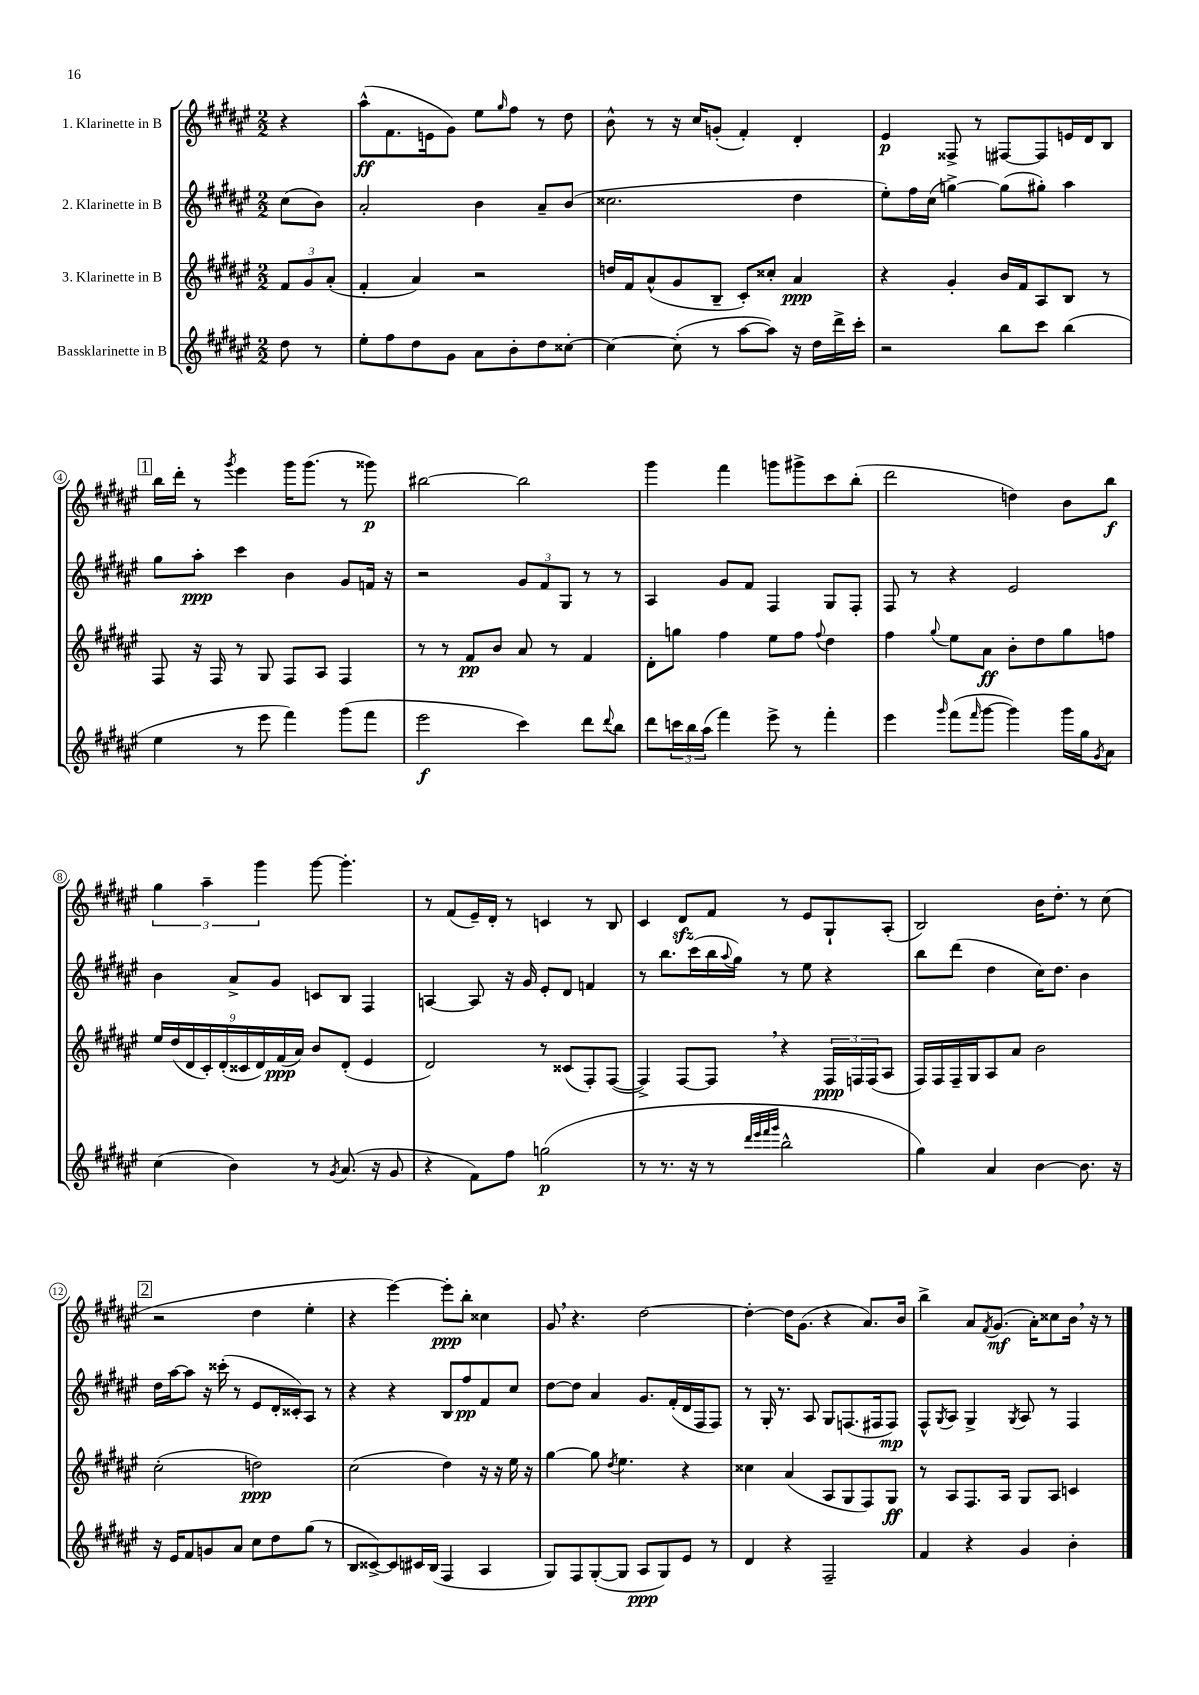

**kern	**dynam	**kern	**dynam	**kern	**dynam	**kern	**dynam
*part4	*part4	*part3	*part3	*part2	*part2	*part1	*part1
*staff4	*staff4	*staff3	*staff3	*staff2	*staff2	*staff1	*staff1
*I"Bassklarinette in B	*	*I"3. Klarinette in B	*	*I"2. Klarinette in B	*	*I"1. Klarinette in B	*
*clefG2	*	*clefG2	*	*clefG2	*	*clefG2	*
*k[f#c#g#d#a#e#]	*	*k[f#c#g#d#a#e#]	*	*k[f#c#g#d#a#e#]	*	*k[f#c#g#d#a#e#]	*
*M2/2	*	*M2/2	*	*M2/2	*	*M2/2	*
=	=	=	=	=	=	=	=
8dd#\	.	12f#/L	.	(8cc#\L	.	4r	.
.	.	12g#/	.	.	.	.	.
8r	.	.	.	8b\J)	.	.	.
.	.	(12a#'/J	.	.	.	.	.
=1	=1	=1	=1	=1	=1	=1	=1
8ee#'\L	.	4f#'/	.	2a#'/	.	(8aa#^^\L	ff
8ff#\	.	.	.	.	.	8.f#\	.
8dd#\	.	4a#/)	.	.	.	.	.
.	.	.	.	.	.	16en\k	.
8g#\J	.	.	.	.	.	8g#\J)	.
8a#\L	.	2r	.	4b\	.	8ee#\L	.
.	.	.	.	.	.	16qqgg#/	.
8b'\	.	.	.	.	.	8ff#\J	.
8dd#\	.	.	.	8a#~/L	.	8r	.
[8cc##X'\J	.	.	.	(8b/J	.	8dd#\	.
=2	=2	=2	=2	=2	=2	=2	=2
4cc##\_	.	16ddn/LL	.	2.cc##X\	.	8b^^\	.
.	.	16f#/J	.	.	.	.	.
.	.	(8a#^^/	.	.	.	8r	.
(8cc##'\]	.	8g#/	.	.	.	16r	.
.	.	.	.	.	.	16cc#/KL	.
8r	.	8B~/J	.	.	.	(8gn'/J	.
[8aa#\L	.	8c#'/L)	.	.	.	4f#'/)	.
8aa#\J])	.	8cc##X'/J	.	.	.	.	.
16r	.	4a#/	ppp	4dd#\	.	4d#'/	.
16dd#\LL	.	.	.	.	.	.	.
16ddd#^\	.	.	.	.	.	.	.
16ccc#'\JJ	.	.	.	.	.	.	.
=3	=3	=3	=3	=3	=3	=3	=3
2r	.	4r	.	8ee#'\L)	.	4e#/	p
.	.	.	.	16ff#\L	.	.	.
.	.	.	.	(16cc#\JJ	.	.	.
.	.	4g#'/	.	[4ggn^\)	.	8F##X^/	.
.	.	.	.	.	.	8r	.
8bb\L	.	16b/LL	.	(8gg\L]	.	[8F#X/L	.
.	.	16f#/J	.	.	.	.	.
8ccc#\J	.	8A#/	.	8gg#X'\J)	.	8F#/]	.
(4bb\	.	8B/J	.	4aa#\	.	16en/L	.
.	.	.	.	.	.	16d#/J	.
.	.	8r	.	.	.	8B/J	.
!!LO:LB:g=z
!!LO:REH:place=s1:t=1
=4	=4	=4	=4	=4	=4	=4	=4
4ee#\	.	8F#/	.	8gg#\L	.	16bb\LL	.
.	.	.	.	.	.	16ddd#'\JJ	.
.	.	16r	.	8aa#'\J	ppp	8r	.
.	.	16F#/	.	.	.	.	.
.	.	.	.	.	.	8qggg#/	.
8r	.	8r	.	4ccc#\	.	4eee#\	.
8eee#\	.	8G#/	.	.	.	.	.
4fff#\)	.	8F#/L	.	4b\	.	16ggg#\KL	.
.	.	.	.	.	.	(8.ggg#\J	.
.	.	8A#/J	.	.	.	.	.
(8ggg#\L	.	4F#/	.	8g#/L	.	8r	.
8fff#\J	.	.	.	16fn/Jk	.	8ggg##X\)	p
.	.	.	.	16r	.	.	.
=5	=5	=5	=5	=5	=5	=5	=5
2eee#\	f	8r	.	2r	.	[2bb#X\	.
.	.	8r	.	.	.	.	.
.	.	8f#/L	pp	.	.	.	.
.	.	8b/J	.	.	.	.	.
4ccc#\)	.	8a#/	.	12g#/L	.	2bb#\]	.
.	.	.	.	12f#/	.	.	.
.	.	8r	.	.	.	.	.
.	.	.	.	12G#/J	.	.	.
8ddd#\L	.	4f#/	.	8r	.	.	.
8qqddd#/	.	.	.	.	.	.	.
8bb\J	.	.	.	8r	.	.	.
=6	=6	=6	=6	=6	=6	=6	=6
8ddd#\L	.	8d#'\L	.	4A#/	.	4ggg#\	.
24cccn\L	.	8ggn\J	.	.	.	.	.
24bb\	.	.	.	.	.	.	.
(24aa#\JJ	.	.	.	.	.	.	.
4fff#\)	.	4ff#\	.	8g#/L	.	4fff#\	.
.	.	.	.	8f#/J	.	.	.
8eee#^\	.	8ee#\L	.	4F#/	.	8gggn\L	.
8r	.	8ff#\J	.	.	.	8ggg#X^\	.
.	.	8qqff#/	.	.	.	.	.
4fff#'\	.	4dd#\	.	8G#/L	.	8ccc#\	.
.	.	.	.	8F#'/J	.	(8bb'\J	.
=7	=7	=7	=7	=7	=7	=7	=7
4eee#\	.	4ff#\	.	8F#/	.	2ddd#\	.
.	.	.	.	8r	.	.	.
16qqggg#/	.	8qqgg#/	.	.	.	.	.
(8fff#\L	.	8ee#\L	.	4r	.	.	.
16qqfff#/	.	.	.	.	.	.	.
[8ggg#\J	.	8a#\J	ff	.	.	.	.
4ggg#\])	.	8b'\L	.	2e#/	.	4ddn\)	.
.	.	8dd#\	.	.	.	.	.
16ggg#\LL	.	8gg#\	.	.	.	8b\L	.
16gg#\J	.	.	.	.	.	.	.
8qg#/	.	.	.	.	.	.	.
8a#\J	.	8ffn\J	.	.	.	8bb\J	f
!!LO:LB:g=z
=8	=8	=8	=8	=8	=8	=8	=8
(4cc#\	.	18ee#/LL	.	4b\	.	6gg#\	.
.	.	(18dd#/	.	.	.	.	.
.	.	18d#/	.	.	.	.	.
.	.	18c#'/)	.	.	.	6aa#~\	.
.	.	(18d#'/	.	.	.	.	.
4b\)	.	.	.	8a#^/L	.	.	.
.	.	18c##X/	.	.	.	.	.
.	.	18d#/)	.	.	.	6ggg#\	.
.	.	.	.	8g#/J	.	.	.
.	.	(18f#/	ppp	.	.	.	.
.	.	18a#/JJ)	.	.	.	.	.
8r	.	8b/L	.	8cn/L	.	[8ggg#\	.
8qg#/	.	.	.	.	.	.	.
(8.a#/	.	(8d#'/J	.	8B/J	.	4.ggg#'\]	.
.	.	4e#/	.	4F#/	.	.	.
16r	.	.	.	.	.	.	.
8g#/	.	.	.	.	.	.	.
=9	=9	=9	=9	=9	=9	=9	=9
4r	.	2d#/)	.	[4An/	.	8r	.
.	.	.	.	.	.	(8f#/L	.
8f#\L)	.	.	.	8A/]	.	16e#~/L)	.
.	.	.	.	.	.	16d#'/JJ	.
8ff#\J	.	.	.	16r	.	8r	.
.	.	.	.	16g#/	.	.	.
(2ggn\	p	8r	.	8e#'/L	.	4cn/	.
.	.	(8c##X/L	.	8d#/J	.	.	.
.	.	8F#'/)	.	4fn/	.	8r	.
.	.	([8F#/J	.	.	.	8B/	.
=10	=10	=10	=10	=10	=10	=10	=10
8r	.	4F#^/])	.	8r	.	4c#/	.
8.r	.	.	.	8.bb\L	.	.	.
.	.	[8F#/L	.	.	.	8d#zz/L	.
16r	.	.	.	(16ccc#\L	.	.	.
8r	.	8F#,/J]	.	16bb\	.	8f#/J	.
.	.	.	.	8qqaa#/	.	.	.
.	.	.	.	16gg#\JJ)	.	.	.
32qqddd#/LLL	.	.	.	.	.	.	.
32qqeee#/	.	.	.	.	.	.	.
32qqfff#/	.	.	.	.	.	.	.
32qqggg#/JJJ	.	.	.	.	.	.	.
2bb^^\	.	4r	.	8r	.	8r	.
.	.	.	.	8ee#\	.	8e#/L	.
.	.	24F#/LL	ppp	4r	.	8G#`/	.
.	.	24Fn/	.	.	.	.	.
.	.	(24F/J	.	.	.	.	.
.	.	8A#/J	.	.	.	(8A#'/J	.
=11	=11	=11	=11	=11	=11	=11	=11
4gg#\)	.	16F#/LL)	.	8bb\L	.	2B/)	.
.	.	16F#/	.	.	.	.	.
.	.	16F#~/	.	(8ddd#\J	.	.	.
.	.	16G#/J	.	.	.	.	.
4a#/	.	8A#/	.	4dd#\	.	.	.
.	.	8a#/J	.	.	.	.	.
[4b\	.	2b\	.	16cc#\KL)	.	16b\KL	.
.	.	.	.	8.dd#\J	.	8.dd#'\J	.
8.b\]	.	.	.	4b\	.	8r	.
.	.	.	.	.	.	(8cc#\	.
16r	.	.	.	.	.	.	.
!!LO:LB:g=z
!!LO:REH:place=s1:t=2
=12	=12	=12	=12	=12	=12	=12	=12
16r	.	(2cc#'\	.	16dd#\LL	.	2r	.
16e#/KL	.	.	.	[16aa#\J	.	.	.
8f#/	.	.	.	8aa#\J]	.	.	.
8gn/	.	.	.	16r	.	.	.
.	.	.	.	(16ccc##X'\	.	.	.
8a#/J	.	.	.	8r	.	.	.
8cc#\L	.	2ddn\)	ppp	8e#/L	.	4dd#\	.
8dd#\	.	.	.	16d#'/L	.	.	.
.	.	.	.	16c##X'/J)	.	.	.
(8gg#\J	.	.	.	8A#/J	.	4ee#'\	.
8r	.	.	.	8r	.	.	.
=13	=13	=13	=13	=13	=13	=13	=13
8B/L	.	(2cc#\	.	4r	.	4r	.
[8c##X^/)	.	.	.	.	.	.	.
8c##/]	.	.	.	4r	.	[4eee#\)	.
16c#X/L	.	.	.	.	.	.	.
(16B/JJ	.	.	.	.	.	.	.
4F#/	.	4dd#\)	.	8B/L	.	8eee#'\L]	ppp
.	.	.	.	8ff#/	pp	8bb'\J	.
4A#/	.	16r	.	8f#/	.	4cc##X\	.
.	.	16r	.	.	.	.	.
.	.	16ee#\	.	8cc#/J	.	.	.
.	.	16r	.	.	.	.	.
=14	=14	=14	=14	=14	=14	=14	=14
8G#/L)	.	[4gg#\	.	[8dd#\L	.	8g#,/	.
8F#/	.	.	.	8dd#\J]	.	4.r	.
([8G#'/	.	8gg#\]	.	4a#/	.	.	.
.	.	8qdd#/	.	.	.	.	.
8G#/J]	.	4.ee#\	.	.	.	.	.
8A#/L	ppp	.	.	8.g#/L	.	[2dd#\	.
8G#/)	.	.	.	.	.	.	.
.	.	.	.	(16f#'/L	.	.	.
8e#/J	.	4r	.	16d#/	.	.	.
.	.	.	.	16F#/J	.	.	.
8r	.	.	.	8F#/J)	.	.	.
=15	=15	=15	=15	=15	=15	=15	=15
4d#/	.	4cc##X\	.	8r	.	4dd#'\_	.
.	.	.	.	16G#'/	.	.	.
.	.	.	.	8.r	.	.	.
4r	.	(4a#/	.	.	.	16dd#\KL]	.
.	.	.	.	.	.	(8.g#\J	.
.	.	.	.	8A#/	.	.	.
2F#~/	.	8A#/L	.	8G#/L	.	4r	.
.	.	8G#/	.	(8.Fn/	.	.	.
.	.	8F#/)	.	.	.	8.a#/L)	.
.	.	.	.	16F#X/k	.	.	.
.	.	8G#/J	ff	8F#/J)	mp	.	.
.	.	.	.	.	.	16b/Jk	.
=16	=16	=16	=16	=16	=16	=16	=16
4f#/	.	8r	.	8F#^^/L	.	4bb^\	.
.	.	.	.	8qG#/	.	.	.
.	.	8A#/L	.	8A#/J	.	.	.
4r	.	8.F#/	.	4G#^/	.	8a#/L	.
.	.	.	.	.	.	8qf#/	.
.	.	.	.	.	.	(8.g#/J	mf
.	.	16A#/Jk	.	.	.	.	.
.	.	.	.	8qG#/	.	.	.
4g#/	.	8G#/L	.	8A#/	.	.	.
.	.	.	.	.	.	16a#'\KL)	.
.	.	8A#/J	.	8r	.	8cc##X\	.
4b'\	.	4cn/	.	4F#/	.	16b,\Jk	.
.	.	.	.	.	.	16r	.
.	.	.	.	.	.	8r	.
==	==	==	==	==	==	==	==
*-	*-	*-	*-	*-	*-	*-	*-
